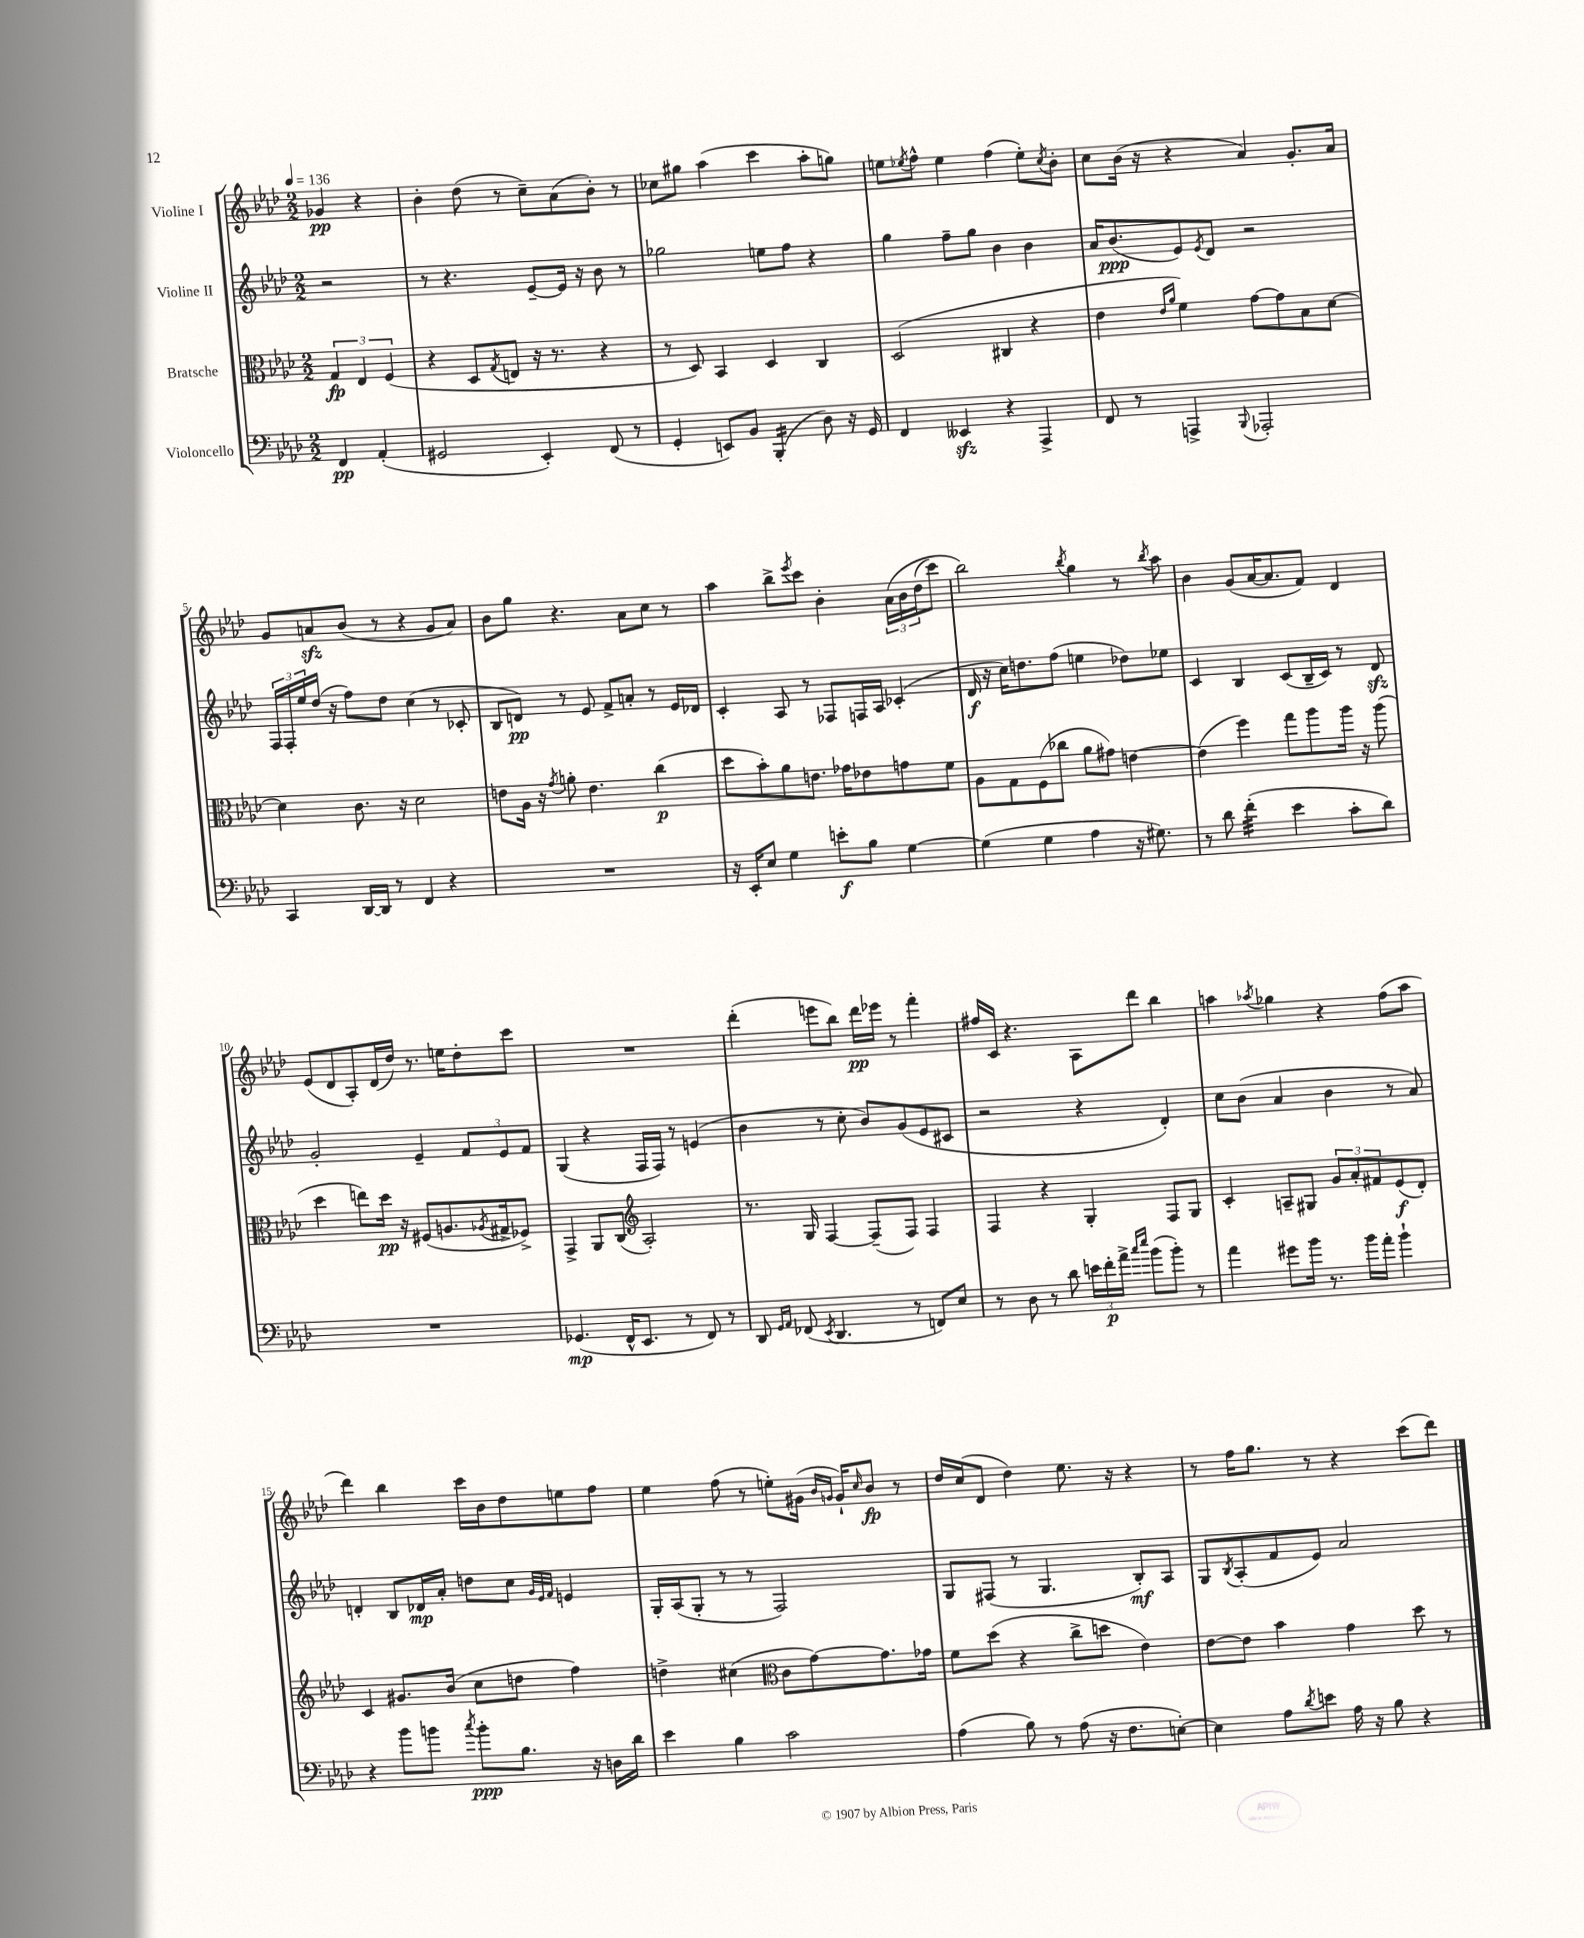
<<
\new StaffGroup <<
\new Staff = "s0" \with { instrumentName = "Violine I" } {
    \clef treble \key aes \major \numericTimeSignature \time 2/2 \partial 2 \tempo 4 = 136
    ges'4\pp r4 |
    bes'4-. des''8( r8 c''8--) aes'8( bes'8-.) r8 |
    ces''8 gis''8 aes''4( c'''4 aes''8-. g''8) |
    e''8 \acciaccatura { ees''8 } f''8-^ ees''4 f''4( ees''8-.) \acciaccatura { c''8 } bes'8-. |
    c''8 bes'16( r16 r4 aes'4) g'8.-. aes'16 |
    g'8 a'8\sfz bes'8( r8 r4 g'8 a'8) |
    bes'8 g''8 r4. aes'8 c''8 r8 |
    aes''4 bes''8-> \acciaccatura { ees'''8 } c'''8 bes'4-. \tuplet 3/2 { aes'16\( bes'16 des''16( } c'''8) |
    bes''2\) \acciaccatura { bes''8 } g''4 r8 \acciaccatura { bes''8 } aes''8 |
    bes'4 g'8( aes'16~ aes'8. f'8) des'4 |
    ees'8( des'8 aes8-.) des'16( des''16) r8. e''16 des''8-. c'''8 |
    R1 |
    des'''4-.( e'''8 bes''8) des'''16\pp ees'''16 r8 f'''4-. |
    fis''16 c'16 r4. aes8 des'''8 bes''4 |
    a''4 \acciaccatura { aes''8 } ges''4 r4 f''8( aes''8 |
    des'''4) bes''4 c'''16 bes'16 des''8 e''8 f''8 |
    ees''4 f''8( r8 e''8-.) gis'16( \grace { bes'16 g'16 } g'16-!) \grace { c''16 } bes'8\fp r8 |
    des''16 c''16( des'8 des''4) ees''8. r16 r4 |
    r8 f''16 g''8. r8 r4 c'''8( des'''8) \bar "|." |
}
\new Staff = "s1" \with { instrumentName = "Violine II" } {
    \clef treble \key aes \major \numericTimeSignature \time 2/2 \partial 2
    r2 |
    r8 r4. ees'8~-- ees'16 r16 bes'8 r8 |
    ges''2 e''8 f''8 r4 |
    g''4 f''8-- g''8 bes'4 bes'4 |
    aes'16 bes'8.\ppp( ees'8) \acciaccatura { ees'8 } des'8 r2 |
    \tuplet 3/2 { f16 f16-. ees''16 } des''16( r16 f''8) des''8 c''4( r8 ces'8-. |
    bes8 d'8\pp) r8 ees'8 f'8-> a'8-. r8 ees'16 des'16 |
    c'4-. aes8 r8 fes8 f16 aes16 ces'4-.( |
    des'16\f r16 c''16) d''8. f''8( e''4 des''8) ees''8 |
    c'4 bes4 c'8( bes16-- c'16) r8 des'8\sfz |
    g'2-. ees'4-- \tuplet 3/2 { f'8 ees'8 f'8 } |
    g4( r4 f16 f16) r8 e'4( |
    bes'4 r8 c''8-. bes'8) g'8( ees'8 cis'8 |
    r2 r4 des'4-.) |
    c''8 bes'8( aes'4 bes'4 r8 aes'8) |
    d'4-. bes8 des'16\mp aes'16-. d''8 c''8 \grace { g'32 ees'32 f'32 } e'4 |
    g16-. aes16( g8-. r8 r8 f2) |
    g8 fis8( r8 g4. bes8-.\mf) aes8 |
    g8 \acciaccatura { bes8 } aes8-.( f'8 ees'8) aes'2 \bar "|." |
}
\new Staff = "s2" \with { instrumentName = "Bratsche" } {
    \clef alto \key aes \major \numericTimeSignature \time 2/2 \partial 2
    \tuplet 3/2 { g4\fp ees4 f4( } |
    r4 des8 \acciaccatura { g8 } e8 r16 r8. r4 |
    r8 des8) bes,4 des4 c4 |
    des2( cis4 r4 |
    ees'4 \grace { ees'16 aes'16 } f'4) g'8~ g'8 bes8 des'8~ |
    des'4 c'8. r16 des'2 |
    e'8 aes16 r16 \acciaccatura { g'8 } a'8-. e'4. c''4\p( |
    des''8 bes'8-.) aes'8 e'8. ges'16 ees'8 g'8 f'8 |
    aes8 g8 f8( ces''8 aes'8 gis'8) e'4~ |
    e'4( f''4) g''8 aes''8 aes''16 r16 aes''8( |
    des''4 e''8) des''16\pp r16 fis8( a8. \acciaccatura { aes8 } gis16-> fes8->) |
    g,4-> aes,8 c8( \clef treble aes2-.) |
    r8. g16 f4~ f8--( f8) f4 |
    f4 r4 g4-. f8 g8 |
    c'4-. a8-- gis8 \tuplet 3/2 { g'8 aes'8-. fis'8 } ees'8\f( des'8-.) |
    c'4 gis'8. bes'16( c''8 d''8 f''4) |
    d''4-> cis''4( \clef alto c'8 g'8~) g'8. ges'16 |
    f'8 des''8( r4 c''8-> d''8 ees'4) |
    ees'8~ ees'8 bes'4 g'4 des''8 r8 \bar "|." |
}
\new Staff = "s3" \with { instrumentName = "Violoncello" } {
    \clef bass \key aes \major \numericTimeSignature \time 2/2 \partial 2
    f,4\pp aes,4-.( |
    gis,2 ees,4-.) f,8( r8 |
    g,4-. e,8) bes,8 bes,,4:16-.( des8) r16 g,16 |
    f,4 eeses,4\sfz r4 aes,,4-> |
    f,8 r8 a,,4-> \appoggiatura { bes,,8 } aes,,2-. |
    c,4 des,16~ des,16 r8 f,4 r4 |
    R1 |
    r16 ees,16-. ees8 g4 e'8-.\f bes8 g4~ |
    g4( g4 aes4 r16 gis8.) |
    r8 des'8 f'4:32-.( ees'4 c'8-. des'8) |
    R1 |
    ges,4.\mp( f,16-^ ees,8. r8 f,8) r8 |
    des,8 \grace { g,16 aes,16 } fes,8( \acciaccatura { ees,8 } des,4. r8 f,8) ees8 |
    r8 des8 r8 des'8 \tuplet 3/2 { e'16 f'16-.\p aes'16-> } \grace { c''16 ees''16 } bes'8( bes'8-.) r8 |
    aes'4 gis'8 bes'16 r8. bes'16 aes'16-. bes'4-! |
    r4 bes'8 b'8 \acciaccatura { c''8 } b'8-.\ppp bes8. r16 d16 des'16 |
    ees'4 bes4 c'2 |
    aes4( bes8) r8 aes8( r16 f8. e8~-.) |
    e4 aes8 \acciaccatura { des'8 } e'8 aes16 r16 bes8 r4 \bar "|." |
}
>>
>>
